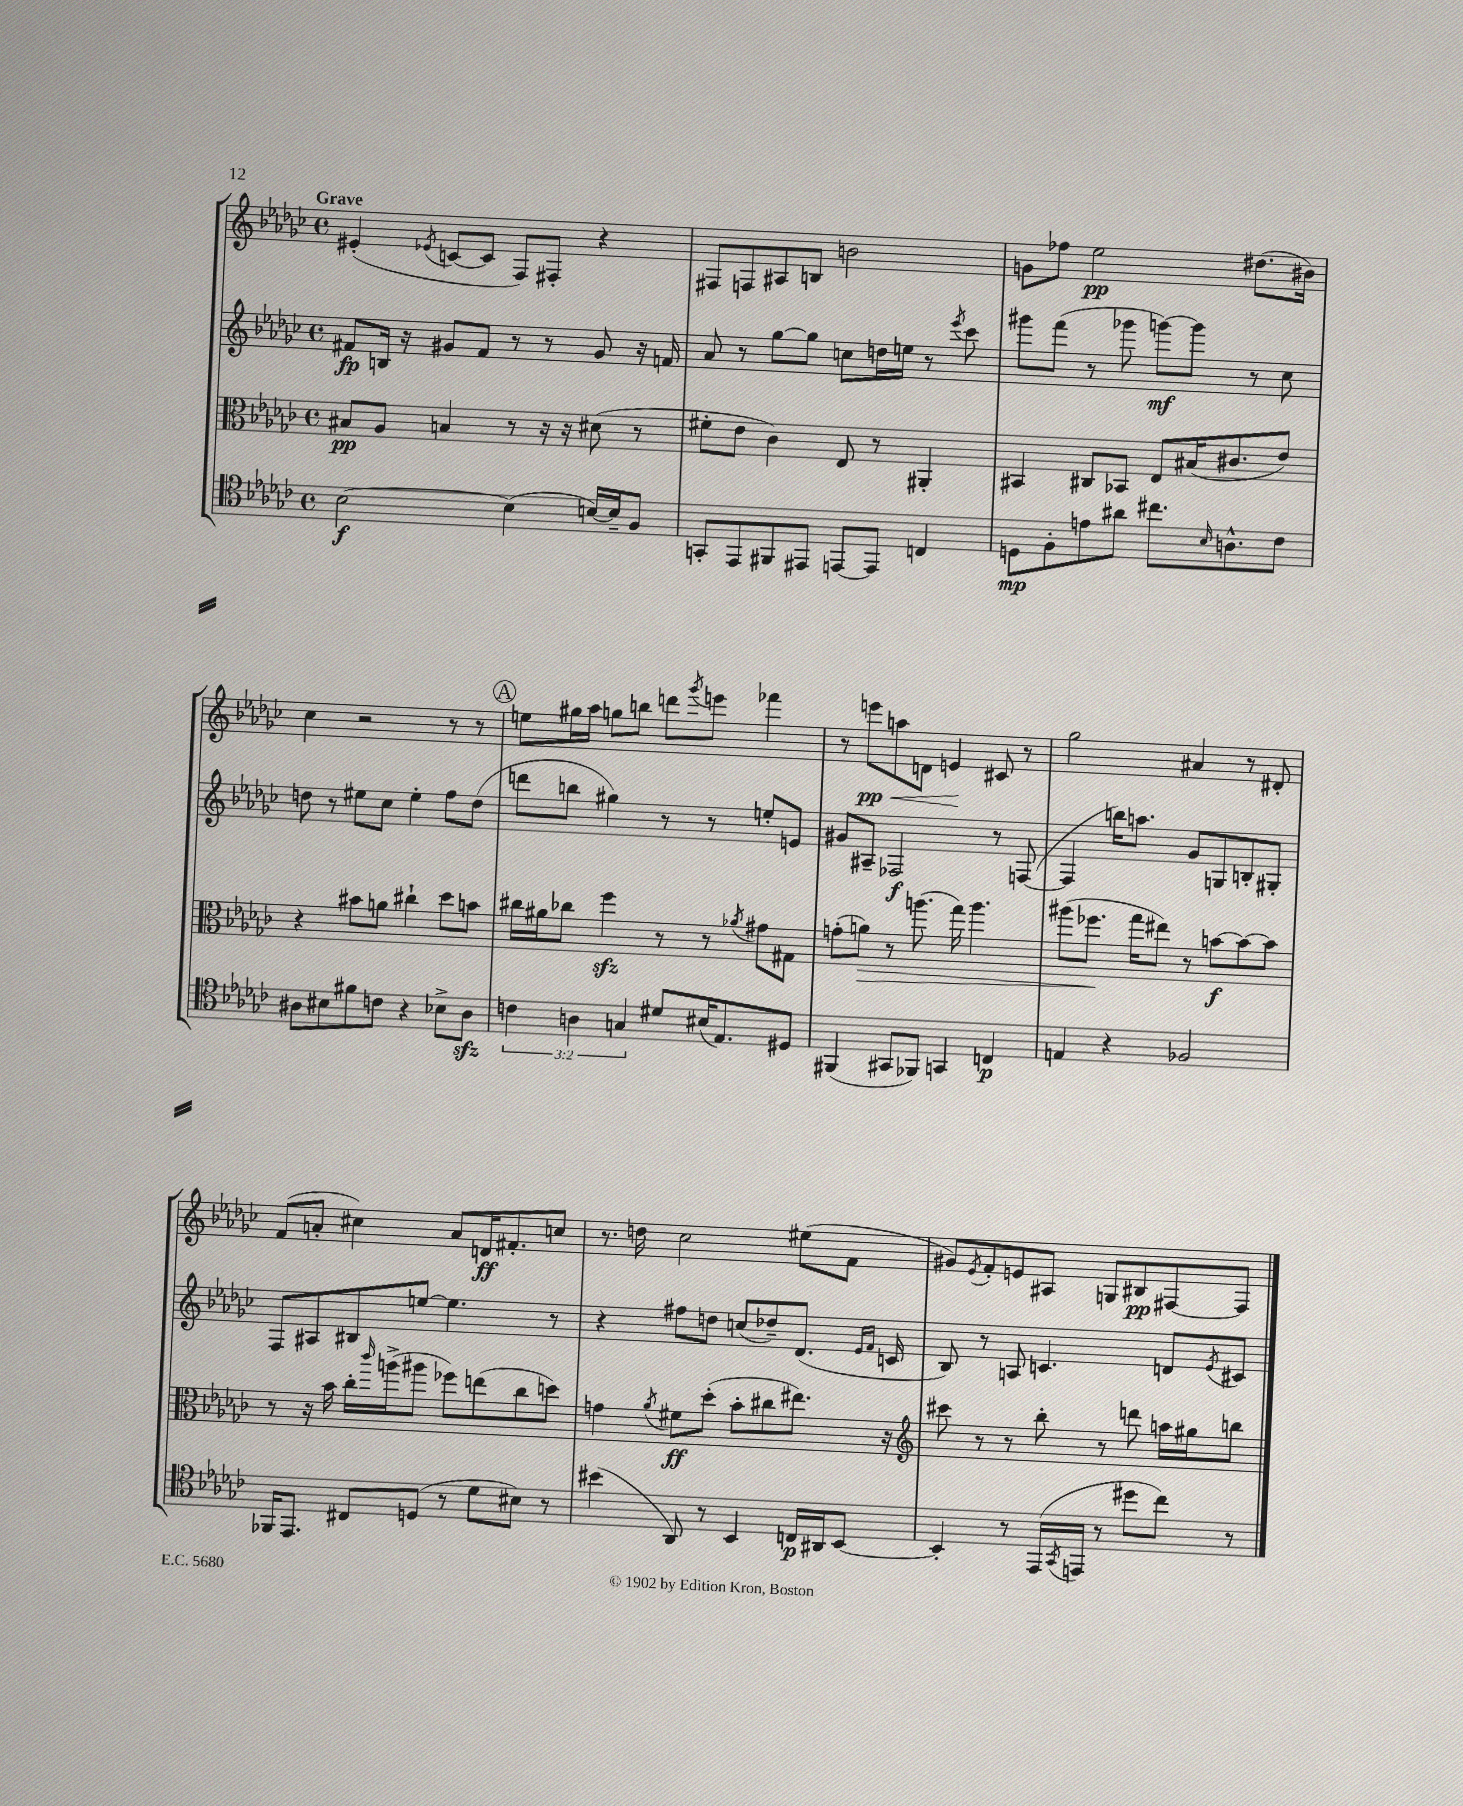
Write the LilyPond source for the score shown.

<<
\new StaffGroup <<
\new Staff = "s0" {
    \clef treble \key ges \major \defaultTimeSignature \time 4/4 \tempo "Grave"
    eis'4-.( \acciaccatura { ees'8 } c'8~ c'8 f8) fis8-. r4 |
    fis8 f8 ais8 b8 b'2 |
    g'8 fes''8 ees''2\pp dis''8.( bis'16) |
    ces''4 r2 r8 r8 |
    \mark \markup { \circle "A" } e''8 gis''16 aes''16 g''8 b''8 d'''8 \acciaccatura { ges'''8 } e'''8 fes'''4 |
    r8 e'''8\pp\< a''8 d'8 e'4\! cis'8 r8 |
    ges''2 ais'4 r8 dis'8-. |
    f'8( a'8-. cis''4) a'8 d'16\ff fis'8.-. c''8 |
    r8. d''16 ces''2 eis''8( f'8 |
    gis'8) \acciaccatura { ees'8 } f'8-. e'8 ais8 g8 bis8\pp fis8~ fis8 \bar "|." |
}
\new Staff = "s1" {
    \clef treble \key ges \major \defaultTimeSignature \time 4/4
    fis'8\fp b16 r16 gis'8 fis'8 r8 r8 gis'8 r16 f'16 |
    aes'8 r8 ges''8~ ges''8 c''8 d''16 e''16 r8 \acciaccatura { ees'''8 } ces'''8 |
    gis'''8 f'''8( r8 ges'''8 g'''8~\mf) g'''8 r8 ces''8 |
    d''8 r8 eis''8 ces''8 eis''4-. f''8 d''8( |
    \mark \markup { \circle "A" } d'''8 b''8 gis''4) r8 r8 e''8-. e'8 |
    gis'8 ais8-- fes2\f r8 f8~( |
    f4 b''16) a''8. ges'8 g8 b8-. gis8-. |
    f8 ais8 bis8 e''8~ e''4. r8 |
    r4 fis''8 d''8 c''8( des''8--) des'8.( \grace { ees'16 f'16 } c'16 |
    bes8) r8 a8 c'4. d'8 \acciaccatura { ees'8 } cis'8 \bar "|." |
}
\new Staff = "s2" {
    \clef alto \key ges \major \defaultTimeSignature \time 4/4
    bis8\pp aes8 b4 r8 r16 r16 dis'8( r8 |
    fis'8-. ees'8 ces'4) ees8 r8 ais,4-. |
    bis,4 cis8 bes,8 ees8 bis16( cis'8. ees'8) |
    r4 bis'8 a'8 cis''4-! des''8 b'8 |
    \mark \markup { \circle "A" } cis''16 ais'16 ces''8 f''4\sfz r8 r8 \acciaccatura { aes'8 } gis'8 gis8 |
    g'8-.( a'8\>) r8 a''8.( ges''16) a''4. |
    ais''8( fes''8.\! ges''16 eis''8) r8 b'8~\f b'8~ b'8 |
    r8 r16 bes'16 ces''16-. \grace { ces'''16 } a''16->( ais''8 fes''8) e''8( ces''8 d''8) |
    g'4 \acciaccatura { aes'8 } fis'8\ff des''8-.( bes'8-. cis''8 eis''8.) r16 |
    \clef treble cis'''8 r8 r8 bes''8-. r8 d'''8 a''16 gis''16 b''8 \bar "|." |
}
\new Staff = "s3" {
    \clef tenor \key ges \major \defaultTimeSignature \time 4/4 \override Staff.TupletNumber.text = #tuplet-number::calc-fraction-text
    bes2~\f bes4( b16~) b16-- f8 |
    g,8-. ees,8 fis,8 eis,8 e,8~ e,8 c4 |
    d8\mp f8-. e'8 ais'8 cis''8. \grace { bes16 } a8.-^ ces'8 |
    ais8 bis8 fis'8 c'8 r4 bes8-> ais8\sfz |
    \mark \markup { \circle "A" } \tuplet 3/2 { c'4 a4 g4 } dis'8 bis16( ees8.) dis8 |
    fis,4( gis,8 fes,8) g,4 c4\p |
    e4 r4 fes2 |
    fes,16 ees,8. cis8 d8( r8 des'8 bis8) r8 |
    bis'4( aes,8) r8 bes,4 c16\p ais,16 bes,8~ |
    bes,4-. r8 ees,16( \acciaccatura { ges,8 } e,16 r8 dis''8 ces''8) r8 \bar "|." |
}
>>
>>
\layout { \context { \Score \remove "Bar_number_engraver" } }
